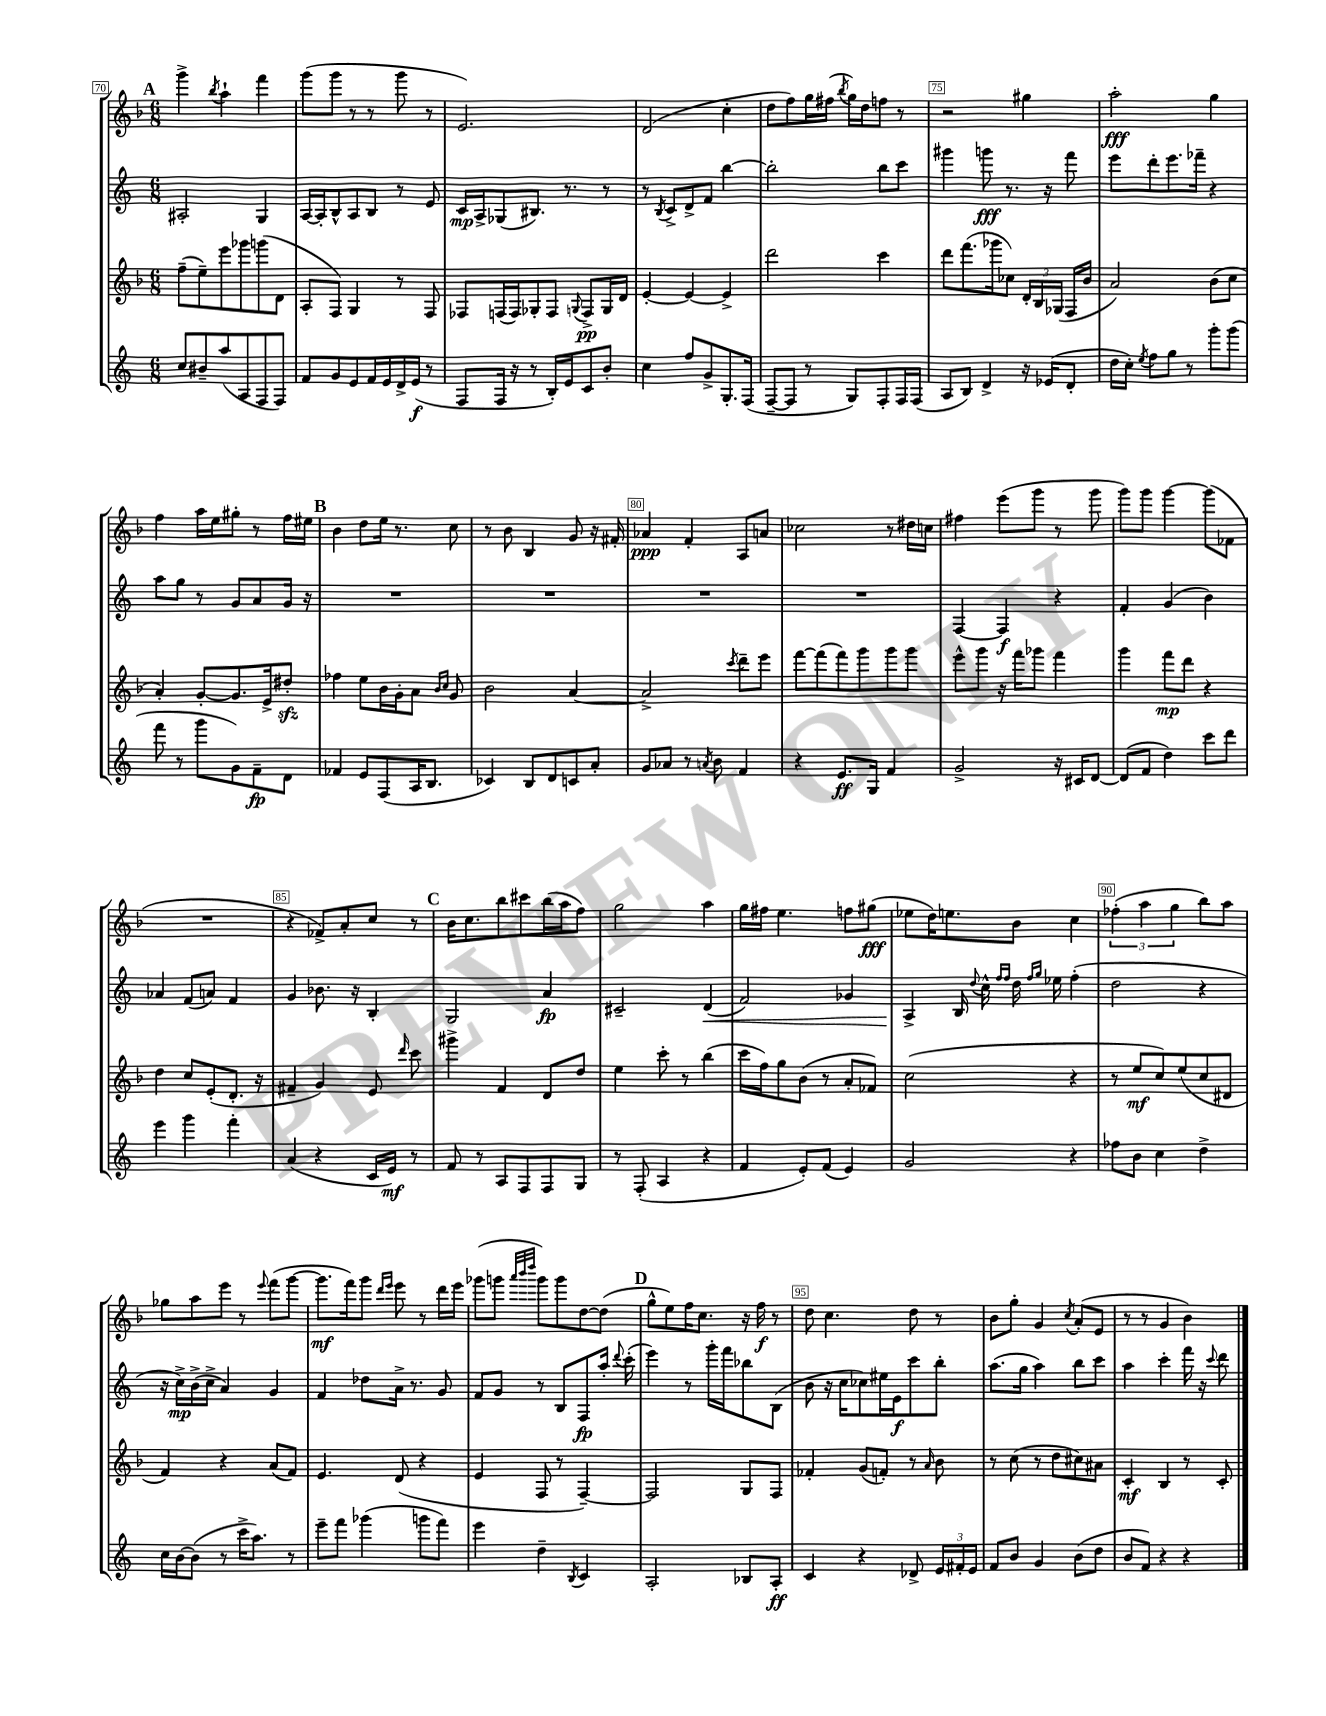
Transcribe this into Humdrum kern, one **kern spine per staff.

**kern	**kern	**kern	**kern
*staff4	*staff3	*staff2	*staff1
*clefG2	*clefG2	*clefG2	*clefG2
*k[]	*k[b-]	*k[]	*k[b-]
*M6/8	*M6/8	*M6/8	*M6/8
8cc	(8ff~	2A#'	4ggg^
8b#~	8ee~)	.	.
.	.	.	8qbb-
(8aa	8eee	.	4aa`
8A	8ggg-	.	.
8F	(8ggg	4G	4fff
8F)	8d	.	.
=	=	=	=
8f	8A'	[16A	(8ggg
.	.	16A']	.
8g	8F)	8B^^	8ggg
8e	4G	8A	8r
16f	.	8B	8r
16e	.	.	.
16d^	8r	8r	8ggg
(16e	.	.	.
8r	8F	8e	8r
=	=	=	=
8F	8F-	16c	2.e)
.	.	16A^	.
16F	(16F	(8G-	.
16r	16F)	.	.
8r	8G-'	8.B#)	.
16B')	8F	.	.
16e	.	8.r	.
.	8qqG	.	.
8c	8F^	.	.
8b'	16G	8r	.
.	16d	.	.
=	=	=	=
4cc	[4e'	8r	(2d
.	.	8qB	.
.	.	8c^	.
8ff	4e_	8d^	.
8g^	.	8f	.
8.G'	4e^]	[4bb	4cc'
(16F	.	.	.
=	=	=	=
[8F~	2ddd	2bb']	8dd
8F]	.	.	8ff)
8r	.	.	16gg
.	.	.	(16ff#
.	.	.	8qbb-
8G)	.	.	16gg)
.	.	.	16dd
8F'	4ccc	8bb	8ff
16F	.	8ccc	8r
(16F	.	.	.
=	=	=	=
8A	8ddd	4ggg#	2r
8B)	(8.fff	.	.
4d^	.	8ggg	.
.	16ggg-	.	.
.	8cc-)	8.r	.
16r	24d'	.	4gg#
.	24B-	.	.
(16e-	.	16r	.
.	(24G-	.	.
8d'	16F	8fff	.
.	16b-	.	.
=	=	=	=
16dd	2a)	8eee	2aa'
16cc')	.	.	.
8qee	.	.	.
8ff	.	8ddd'	.
8gg	.	8.eee	.
8r	.	.	.
.	.	16fff-~	.
8ggg'	(8b-	4r	4gg
(8ggg	8cc	.	.
=	=	=	=
8fff	4a')	8aa	4ff
8r	.	8gg	.
8ggg	[8g'	8r	16aa
.	.	.	16ee
8g)	8.g]	8g	8gg#'
8f~	.	8a	8r
.	16e^	.	.
8d	8dd#'	16g	16ff
.	.	16r	16ee#
=	=	=	=
4f-	4ff-	2.r	4b-
8e	8ee	.	8dd
(8F	16b-	.	16ee
.	16g'	.	8.r
16A	8a	.	.
8.B	.	.	.
.	16qqb-	.	.
.	16qqcc	.	.
.	8g	.	8cc
=	=	=	=
4c-)	2b-	2.r	8r
.	.	.	8b-
8B	.	.	4B-
8d	.	.	.
8c	[4a	.	8g
8a'	.	.	16r
.	.	.	16f#'
=	=	=	=
8g	2a^]	2.r	4a-
8a-	.	.	.
8r	.	.	4f'
8qa	.	.	.
8b	.	.	.
.	8qccc	.	.
4f	8ddd~	.	8A
.	8eee	.	8a
=	=	=	=
4r	[8fff	2.r	2cc-
.	(8fff]	.	.
8.e	8fff)	.	.
.	8ggg	.	.
16G	.	.	.
4f	8ggg	.	8r
.	8ggg	.	16dd#
.	.	.	16cc
=	=	=	=
2g^	8eee^^	[4F	4ff#
.	8ggg	.	.
.	16r	4F]	(8eee
.	16fff	.	.
.	8ggg-	.	8ggg
16r	4fff	4r	8r
16c#	.	.	.
[8d	.	.	8ggg
=	=	=	=
(8d]	4ggg	4f'	8ggg)
8f	.	.	8ggg
4dd)	8fff	(4g	[4ggg
.	8ddd	.	.
8ccc	4r	4b)	(8ggg]
8ddd	.	.	8f-
=	=	=	=
4eee	4dd	4a-	2.r
4ggg	8cc	(8f	.
.	(8e'	8a)	.
4fff'	8.d'	4f	.
.	16r	.	.
=	=	=	=
(4a	4f#~	4g	4r
4r	4g)	8.b-	8f-^)
.	.	.	8a'
.	.	16r	.
16c	8e	4B'	8cc
16e)	.	.	.
.	16qqddd	.	.
8r	8ccc	.	8r
=	=	=	=
8f	4ggg#^	2G	16b-
.	.	.	8.cc
8r	.	.	.
8A	4f	.	8bb-
8F	.	.	8ccc#
8F	8d	4a	(16bb-
.	.	.	16aa
8G	8dd	.	8ff)
=	=	=	=
8r	4ee	2c#~	2gg
(8F'	.	.	.
4A	8ccc'	.	.
.	8r	.	.
4r	(4bb-	(4d	4aa
=	=	=	=
4f	16ccc	2f)	16gg
.	16ff)	.	16ff#
.	8gg	.	4.ee
8e')	(8b-	.	.
(8f	8r	.	.
4e)	8a'	4g-	8ff
.	8f-)	.	(8gg#
=	=	=	=
2g	(2cc	4A^	8ee-
.	.	.	16dd)
.	.	.	8.ee
.	.	16B	.
.	.	8qqdd	.
.	.	16cc^^	.
.	.	16qqff	.
.	.	16qqff	.
.	.	16dd	8b-
.	.	16qqff	.
.	.	16qqgg	.
.	.	16ee-	.
4r	4r	(4ff'	4cc
=	=	=	=
8ff-	8r	2dd	(6ff-'
8b	8ee	.	.
.	.	.	6aa
4cc	8cc)	.	.
.	.	.	6gg
.	(8ee	.	.
4dd^	8cc	4r	8bb-)
.	8d#	.	8aa
=	=	=	=
16cc	4f)	16r	8gg-
[16b	.	16cc^)	.
(8b]	.	(16b^	8aa
.	.	16cc^	.
8r	4r	4a)	8eee
16ccc^	.	.	8r
8.aa)	.	.	.
.	.	.	8qqeee
.	(8a	4g	(8fff
8r	8f)	.	[8ggg
=	=	=	=
8eee~	4.e	4f	8.ggg]
8fff	.	.	.
.	.	.	16fff)
(4ggg-	.	8dd-	8ggg
.	.	.	16qqddd
.	.	.	16qqeee
.	(8d	16a^	8eee
.	.	8.r	.
8ggg	4r	.	8r
8fff)	.	8g	16ddd
.	.	.	16eee
=	=	=	=
4eee	4e	8f	(8ggg-
.	.	8g	8ggg
.	.	.	32qqaaa
.	.	.	32qqbbb-
.	.	.	32qqdddd
4dd~	8F	8r	8ggg)
.	8r	8B	8ggg
8qB	.	.	.
4c	[4F~)	8F	[8dd
.	.	16aa'	(8dd]
.	.	8qqddd	.
.	.	(16ccc'	.
=	=	=	=
2A'	2F]	4eee)	8gg^^
.	.	.	8ee)
.	.	8r	16ff
.	.	.	8.cc
.	.	16ggg'	.
.	.	16fff	.
8B-	8G	8bb-	16r
.	.	.	16ff
8A'	8F	(8B	8r
=	=	=	=
4c	4f-'	8b	8dd
.	.	16r	4.cc
.	.	16cc	.
4r	(8g	8cc-)	.
.	8f')	16ee#	.
.	.	16e	.
8d-^	8r	8ccc	8dd
.	16qqa	.	.
24e	8b-	8bb'	8r
24f#'	.	.	.
24e	.	.	.
=	=	=	=
8f	8r	(8.aa	8b-
8b	(8cc	.	8gg'
.	.	16gg	.
4g	8r	4aa)	4g
.	8dd	.	.
.	.	.	8qcc
(8b	8cc#)	8bb	(8a'
8dd	8a#	8ccc	8e
=	=	=	=
8b	4c'	4aa	8r
8f)	.	.	8r
4r	4B-	4ccc'	4g
4r	8r	16fff	4b-)
.	.	16r	.
.	.	8qqccc	.
.	8c'	8ddd	.
==	==	==	==
*-	*-	*-	*-
